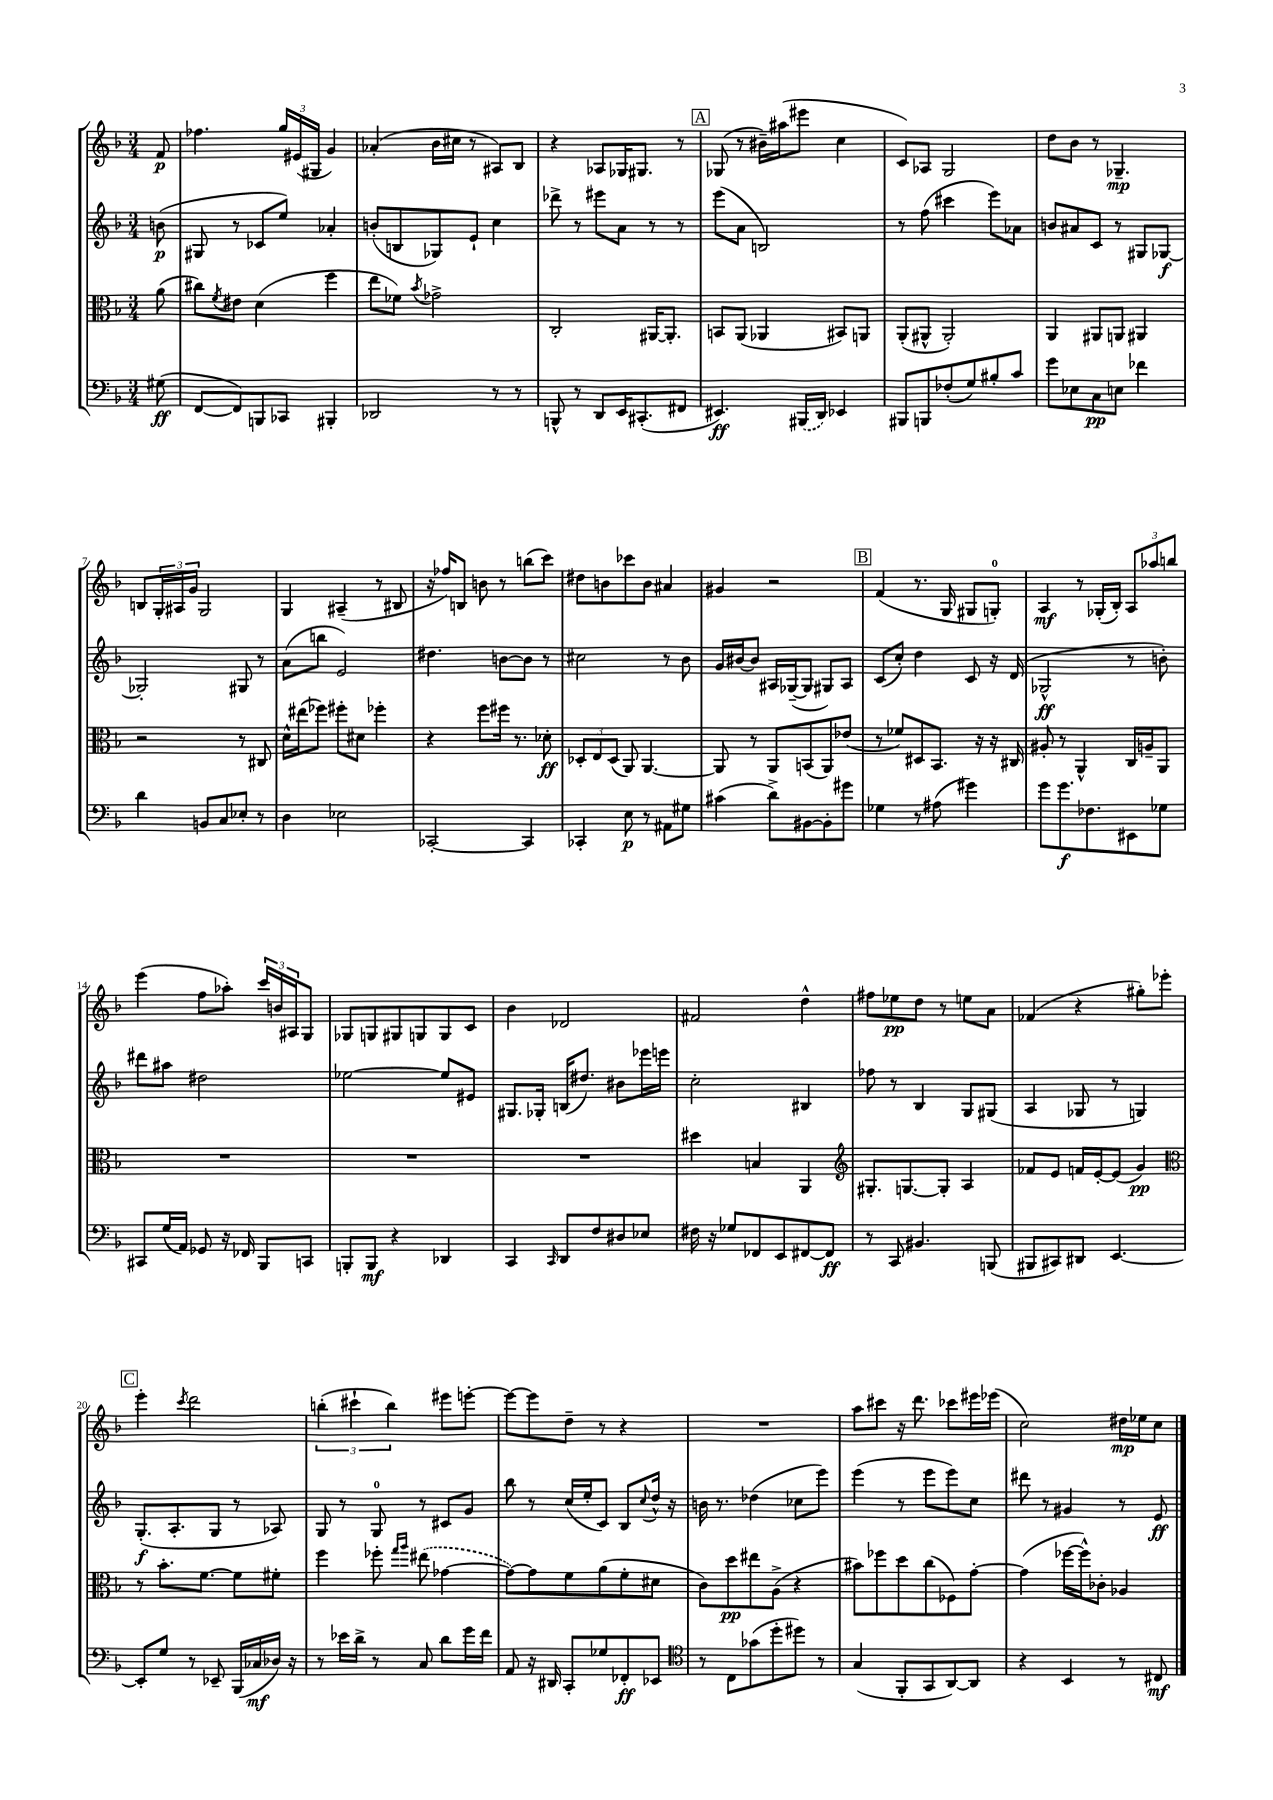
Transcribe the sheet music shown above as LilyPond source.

<<
\new StaffGroup <<
\new Staff = "s0" {
    \clef treble \key f \major \numericTimeSignature \time 3/4 \partial 8
    f'8\p |
    fes''4. \tuplet 3/2 { g''16 eis'16( gis16 } g'4) |
    aes'4-.( bes'16 cis''16 r8 ais8) bes8 |
    r4 aes8 ges16 gis8. r8 |
    \mark \markup { \box "A" } ges8( r8 bis'16--) ais''16( eis'''8 c''4 |
    c'8) aes8 g2 |
    d''8 bes'8 r8 ges4.--\mp |
    b8 \tuplet 3/2 { g16-. ais16 g'16 } g2 |
    g4 ais4--( r8 bis8 |
    r16 fes''16) b8 b'8 r8 b''8( c'''8) |
    dis''8 b'8 ces'''8 b'8 ais'4 |
    gis'4 r2 |
    \mark \markup { \box "B" } f'4( r8. g16 gis8 g8-0-.) |
    a4\mf r8 ges16-.( bes16-.) \tuplet 3/2 { a8 aes''8 b''8 } |
    e'''4( f''8 aes''8-.) \tuplet 3/2 { c'''16 b'16 ais16 } g8 |
    ges8 g8 gis8 g8 g8 c'8 |
    bes'4 des'2 |
    fis'2 d''4-^ |
    fis''8 ees''8\pp d''8 r8 e''8 a'8 |
    fes'4( r4 gis''8-.) ees'''8-. |
    \mark \markup { \box "C" } e'''4-. \acciaccatura { c'''8 } d'''2 |
    \tuplet 3/2 { b''4-.( cis'''4-! b''4) } eis'''8 e'''8~-. |
    e'''8~ e'''8 d''8-- r8 r4 |
    R2. |
    a''8 cis'''8 r16 d'''8. ces'''8 eis'''16 ees'''16( |
    c''2) dis''16\mp ees''16 c''8 \bar "|." |
}
\new Staff = "s1" {
    \clef treble \key f \major \numericTimeSignature \time 3/4 \partial 8
    b'8\p( |
    gis8 r8 ces'8 e''8) aes'4-. |
    b'8-.( b8 ges8) e'8-! c''4 |
    des'''8-> r8 eis'''8 a'8 r8 r8 |
    \mark \markup { \box "A" } e'''8( a'8 b2) |
    r8 f''8( cis'''4 e'''8) aes'8 |
    b'8 ais'8 c'8 r8 gis8 ges8~\f |
    ges2-. gis8 r8 |
    a'8( b''8 e'2) |
    dis''4. b'8~ b'8 r8 |
    cis''2 r8 bes'8 |
    g'16 bis'16~ bis'8 ais16 ges16~--( ges8 gis8) ais8 |
    \mark \markup { \box "B" } c'8( c''8-.) d''4 c'8 r16 d'16( |
    ges2-^\ff r8 b'8-.) |
    dis'''8 ais''8 dis''2 |
    ees''2~ ees''8 eis'8 |
    gis8. ges16-. b16( dis''8.) bis'8 ees'''16 e'''16 |
    c''2-. bis4 |
    fes''8 r8 bes4 g8 gis8( |
    a4 ges8 r8 g4) |
    \mark \markup { \box "C" } g8.-.\f( a8.-. g8 r8 aes8) |
    g8 r8 g8-0 r8 cis'8 g'8 |
    bes''8 r8 c''16( e''16-. c'8) bes8 \appoggiatura { c''8 } d''16-^ r16 |
    b'16 r8. des''4( ces''8 e'''8) |
    e'''4( r8 e'''8 e'''8) c''8 |
    dis'''8 r8 gis'4 r8 e'8\ff \bar "|." |
}
\new Staff = "s2" {
    \clef alto \key f \major \numericTimeSignature \time 3/4 \partial 8
    a'8( |
    cis''8) \acciaccatura { f'8 } eis'8 d'4( f''4 |
    e''8 fes'8) \acciaccatura { bes'8 } ges'2-> |
    c2-. ais,16~ ais,8.-. |
    \mark \markup { \box "A" } b,8 a,8( aes,4 bis,8) a,8 |
    a,8-.( ais,8-^ ais,2-.) |
    a,4 ais,8 a,8 ais,4 |
    r2 r8 cis8 |
    d'16-^ eis''16( fes''8) fis''8-. dis'8 fes''4-. |
    r4 f''8 fis''16 r8. des'8-.\ff |
    \tuplet 3/2 { des8-. e8 des8( } a,8) a,4.~ |
    a,8 r8 a,8 b,8( a,8) ees'8( |
    \mark \markup { \box "B" } r8 fes'8) dis8 bes,8. r16 r16 cis16 |
    ais8-. r8 a,4-^ c16 a16-- a,8 |
    R2. |
    R2. |
    R2. |
    dis''4 b4 a,4 |
    \clef treble gis8.-. g8.~ g8-. a4 |
    fes'8 e'8 f'16 e'16~-. e'8( g'4\pp) |
    \mark \markup { \box "C" } \clef alto r8 bes'8.-. f'8.~ f'8 fis'8-. |
    f''4 fes''8-. \grace { g''16 a''16 } \once \slurDashed eis''8( ges'4~ |
    ges'8~) ges'8 f'8 a'8( f'8-. dis'8 |
    c'8) d''8\pp eis''8 a8->( r4 |
    bis'8) fes''8 d''8 c''8( fes8) g'8~-. |
    g'4( fes''16~ fes''16-^) ces'8-. aes4 \bar "|." |
}
\new Staff = "s3" {
    \clef bass \key f \major \numericTimeSignature \time 3/4 \partial 8
    gis8\ff( |
    f,8~ f,8) b,,8 ces,8 bis,,4-. |
    des,2 r8 r8 |
    b,,8-^ r8 d,8 e,16 cis,8.-.( fis,8 |
    \mark \markup { \box "A" } eis,4.\ff) \once \slurDashed bis,,16( d,16) ees,4 |
    bis,,8 b,,8 fes8-.( g8) bis8-. c'8 |
    g'8 ees8 c8\pp e8 fes'4 |
    d'4 b,8 c8 ees8-. r8 |
    d4 ees2 |
    ces,2~-. ces,4 |
    ces,4-. e8\p r8 ais,8 gis8 |
    cis'4( d'8->) bis,8~ bis,8-. gis'8 |
    \mark \markup { \box "B" } ges4 r8 ais8( gis'4) |
    g'8 g'8.\f fes8. eis,8 ges8 |
    cis,8 g16( a,16) ges,8 r16 fes,16 bes,,8 c,8 |
    b,,8-. b,,8\mf r4 des,4 |
    c,4 \grace { c,16 } d,8 f8 dis8 ees8 |
    fis16 r16 ges8 fes,8 e,8 fis,8~ fis,8\ff |
    r8 c,8 bis,4. b,,8( |
    bis,,8 cis,8) dis,8 e,4.~ |
    \mark \markup { \box "C" } e,8-. g8 r8 ees,8-- bes,,16( ces16\mf des16) r16 |
    r8 ees'16 d'16-> r8 c8 d'8 g'16 f'16 |
    a,8 r16 dis,16 c,8-. ges8 fes,8-.\ff ees,8 |
    \clef tenor r8 c8 ges'8( d''8-. dis''8) r8 |
    g4( f,8-. g,8 a,8~) a,8 |
    r4 bes,4 r8 cis8\mf \bar "|." |
}
>>
>>
